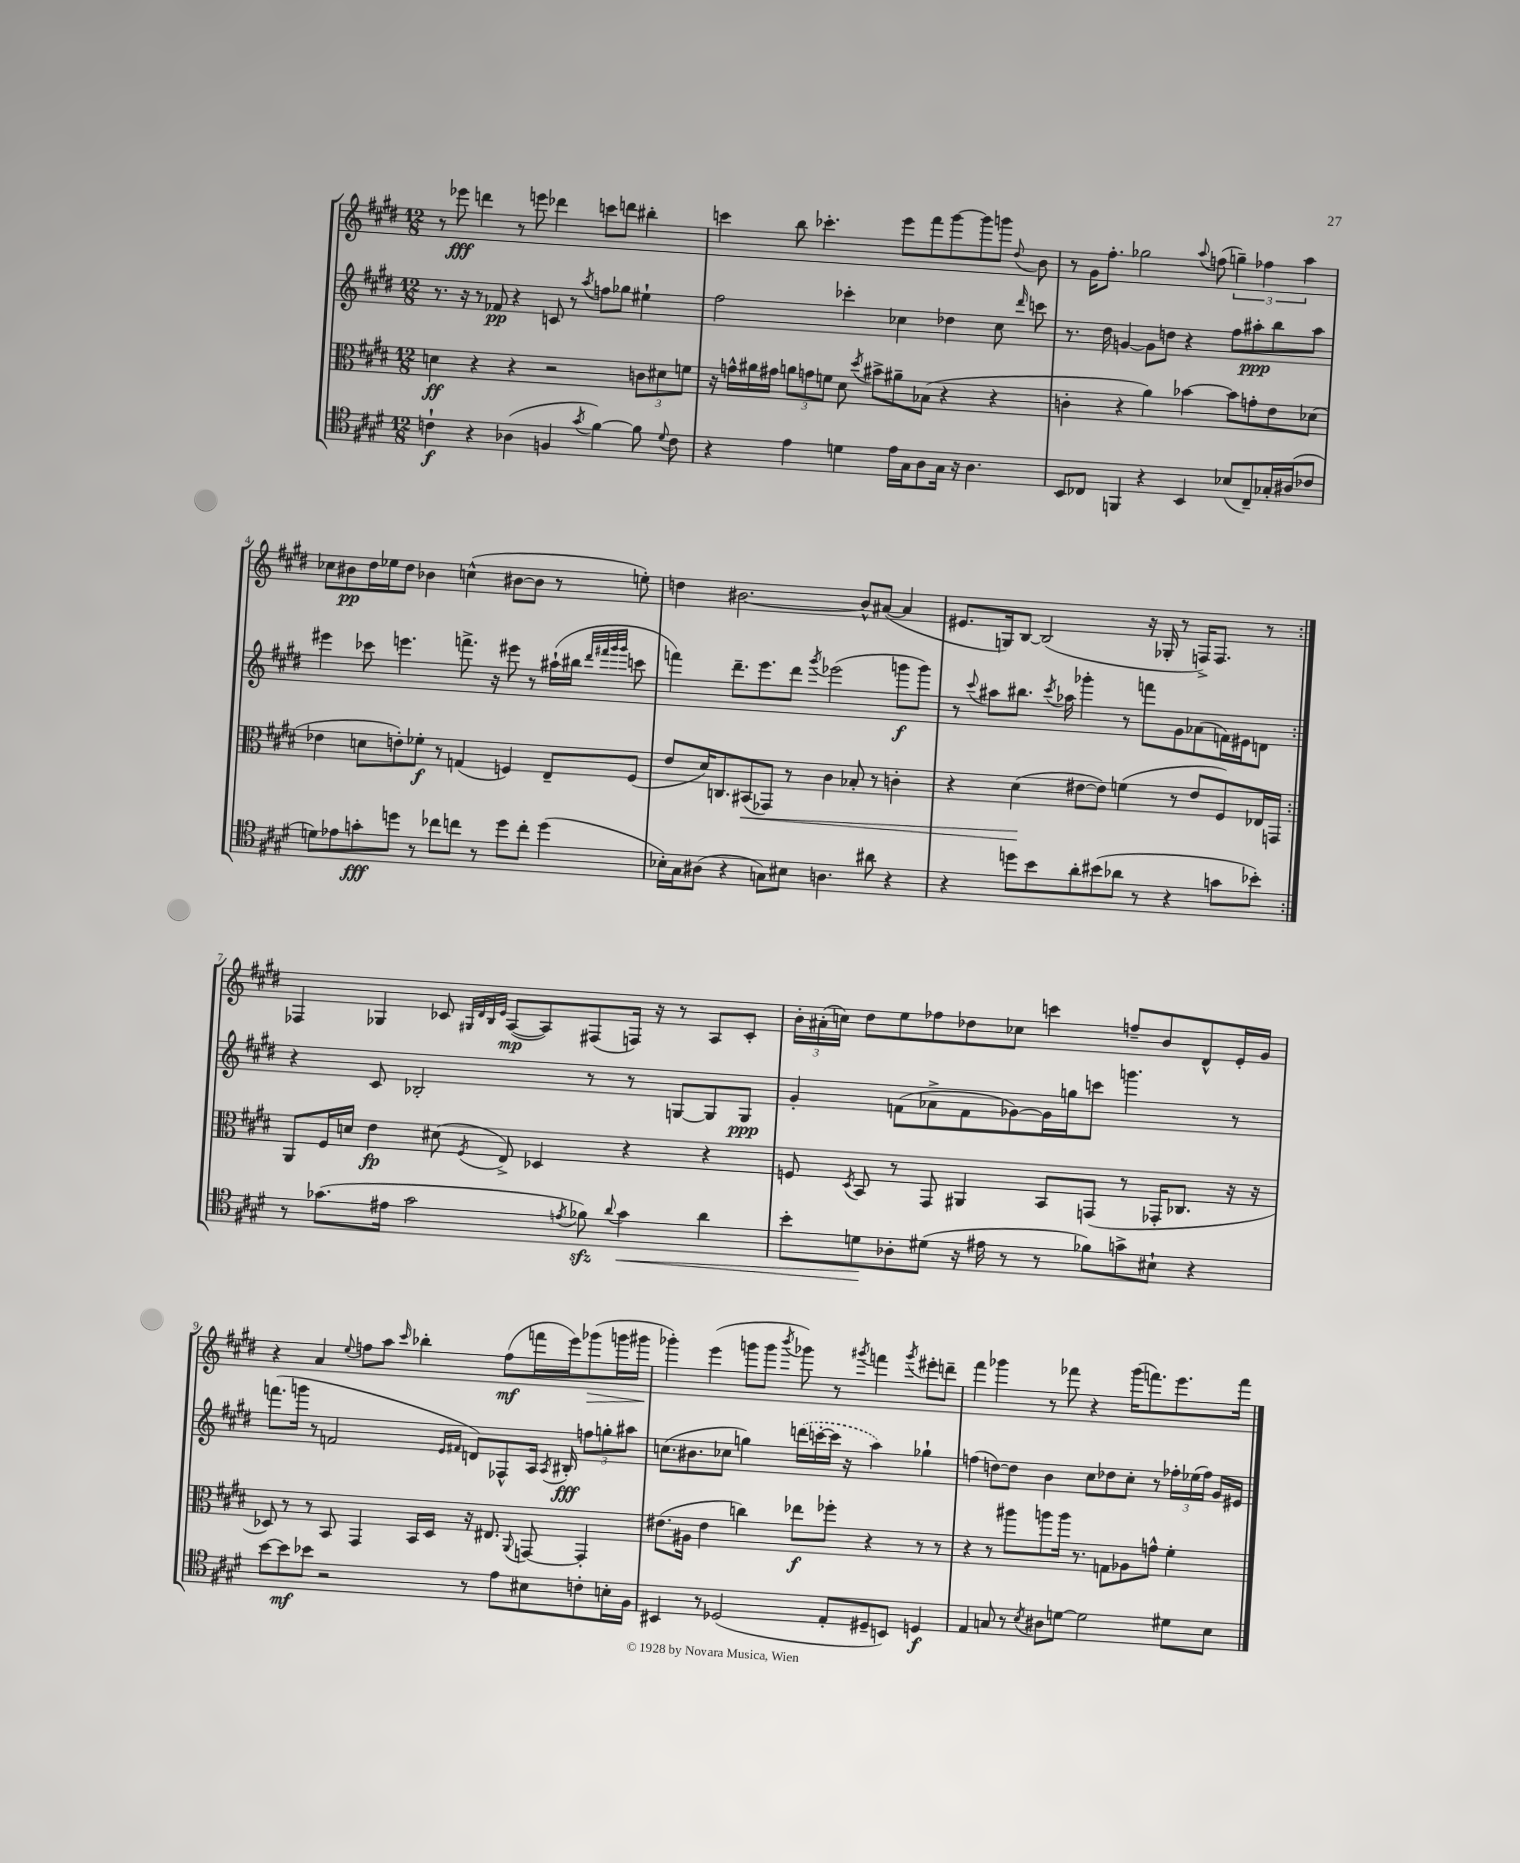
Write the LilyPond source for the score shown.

<<
\new StaffGroup <<
\new Staff = "s0" {
    \clef treble \key e \major \numericTimeSignature \time 12/8
    \autoBeamOff \repeat volta 2 { r8 ees'''8\fff d'''4 r8 e'''8 des'''4 c'''8[ d'''8] bis''4-. |
    c'''4 b''8 ces'''4.-. e'''8[ fis'''8 gis'''8~ gis'''8 g'''8] \appoggiatura { dis''8 } b'8 |
    r8 gis'16[ fis''8.]-. ges''2 \appoggiatura { a''8 } f''8( \tuplet 3/2 { g''4--) fes''4 a''4 } |
    ces''8[ bis'8\pp dis''16 ees''16 dis''8] bes'4 c''4-^( bis'8[~ bis'8] r8 e''8-.) |
    d''4 bis'2.~ bis'8[-^ ais'8]~( ais'4 |
    eis'8.[ g16) b8]~ b2( r16 ges16-. r8 f16[->) f8.] r8 | }
    fes4 ges4 ces'8 \grace { gis32[ dis'32 b32 e'32] } a8[~\mp( a8) fis8( f16]) r16 r8 a8[ ces'8]-. |
    \tuplet 3/2 { b'16[-. ais'16-.( c''16]) } dis''8[ e''8 fes''8 des''8 ces''8] c'''4 f''8[-- b'8 dis'8-^ e'16-. gis'16] |
    r4 a'4 \appoggiatura { e''8 } f''8[ a''8] \grace { cis'''16 } bes''4-. f''8[\mf( f'''16 e'''16) ges'''8\>( g'''16 gis'''16]\! |
    ges'''4-.) e'''4( g'''8[ g'''8] \acciaccatura { b'''8 } ges'''8) r8 \acciaccatura { gis'''8 } f'''4 \acciaccatura { gis'''8 } eis'''8[-. d'''8]-- |
    fis'''4 ges'''4 r8 fes'''8 r4 ges'''16[( f'''8.) e'''8. f'''16] \bar "|." |
}
\new Staff = "s1" {
    \clef treble \key e \major \numericTimeSignature \time 12/8
    \autoBeamOff \repeat volta 2 { r8. r16 r8 fes'8\pp r4 c'8 r8 \acciaccatura { a''8 } f''8[ ges''8] eis''4-! |
    fis''2 ces'''4-. ces''4 des''4 ces''8 \grace { dis'''16 } c'''8 |
    r8. dis''16 g'4~ g'8[ d''8] r4 fis''8[ ais''8-.\ppp b''8 ais''8] |
    eis'''4 ces'''8 e'''4. f'''8.-> r16 eis'''8 r8 ais''16[-!( bis''16] \grace { dis'''32[ fis'''32 gis'''32 gis'''32] } c'''8 |
    f'''4) dis'''8.[-- e'''8. dis'''8] \acciaccatura { gis'''8 } ees'''2( g'''8[\f g'''8]) |
    r8 \appoggiatura { cis'''8 } ais''8[ bis''8.] \acciaccatura { cis'''8 } aes''16 ges'''4-. r8 f'''8[ gis'8 aes'8( f'16) eis'16 d'8] | }
    r4 cis'8 bes2-. r8 r8 g8[~ g8 g8]\ppp |
    gis'4-. f'8[( aes'8-> f'8 ges'8~) ges'16 g''16 c'''8] g'''4. r8 |
    f'''8.[( g'''16] r8 f'2 \grace { e'16[ fis'16] } d'8[) fes8-^ a16] \acciaccatura { a8 } bis16-.\fff \tuplet 3/2 { f''8[ g''8-. ais''8] } |
    c''8.[( bis'8. ces''8] g''4) \once \slurDashed d'''16[( c'''16~-. c'''16] r16 a''4) ges''4-! |
    f''4( d''8[~) d''8] b'4 cis''8[ des''8 cis''8]-. r8 \tuplet 3/2 { fes''16[-. ees''16( fes''16]) } gis'16[ eis'16] \bar "|." |
}
\new Staff = "s2" {
    \clef alto \key e \major \numericTimeSignature \time 12/8
    \autoBeamOff \repeat volta 2 { d'4\ff r4 r4 r2 \tuplet 3/2 { c'8[ dis'8 f'8] } |
    r16 g'16[-^ ais'16 gis'16] \tuplet 3/2 { a'8[ g'8 f'8] } dis'8 \acciaccatura { dis''8 } bis'8[-> ais'8-- bes8]( r4 r4 |
    c'4-. r4 a'4) bes'4~ bes'8[ g'8-. e'8 des'8]( |
    ees'4 d'8[ e'8-.) fes'8]-.\f r8 g4( f4) e8[-- f8]( |
    e'8[ dis'16) c8. bis,8\<( ges,8]) r8 cis'4 bes8-. r8 c'4-. |
    r4 dis'4\!( eis'8[~ eis'8]) f'4( r8 eis'8[ fis8) ees16 g,16] | }
    a,8[ fis16 d'16] e'4\fp dis'8( \acciaccatura { fis8 } e8->) des4 r4 r4 |
    f8 \acciaccatura { dis8 } b,8 r8 gis,8 ais,4 b,8[ g,8]( r8 ges,16[-. ces8.] r16 r16 |
    des8) r8 r8 b,8 gis,4 b,16[ des16] r16 eis8. \appoggiatura { a,8 } g,8~ g,4-. |
    eis'8.[( ais16] eis'4 c''4) ees''8[\f fes''8]-. r4 r8 r8 |
    r4 r8 ais''8[ a''8 a''16] r8. g8[ aes8 g'8]-^ fis'4-. \bar "|." |
}
\new Staff = "s3" {
    \clef tenor \key e \major \numericTimeSignature \time 12/8
    \autoBeamOff \repeat volta 2 { c'4-!\f r4 aes4( f4 \acciaccatura { gis'8 } fis'4~) fis'8 \appoggiatura { dis'8 } c'8 |
    r4 e'4 d'4 e'16[ gis16 a8 gis16] r16 a4. |
    b,8[ ces8] f,4 r4 b,4 bes8[( ces8--) ges16-. ais16( ces'8] |
    d'8[) ees'8 g'8-.\fff d''8] r8 ces''8[ c''8] r8 d''8[ c''8]-. d''4( |
    bes16[-.) gis16 ais8]( r4 g8[) bis8] a4. ais'8 r4 |
    r4 d''8[ b'8 a'8-. bis'8( aes'8] r8 r4 g'8[ bes'8]-.) | }
    r8 ges'8.[( eis'16] ges'2 \acciaccatura { e'8 } fes'8\sfz) \appoggiatura { a'8 } ges'4\< a'4 |
    b'8[-. d'8\! aes8-. dis'8]( r16 eis'16 r8 r8 fes'8[) g'8-> bis8]-! r4 |
    b'8[~ b'8\mf bes'8] r2 r8 e'8[ bis8 c'8-. b16-. fis16] |
    bis,4 r8 des2( e8[-. dis8-- b,8]) d4\f |
    e4 g8 r8 \acciaccatura { b8 } ais8[ d'8]~ d'2 dis'8[ b8] \bar "|." |
}
>>
>>
